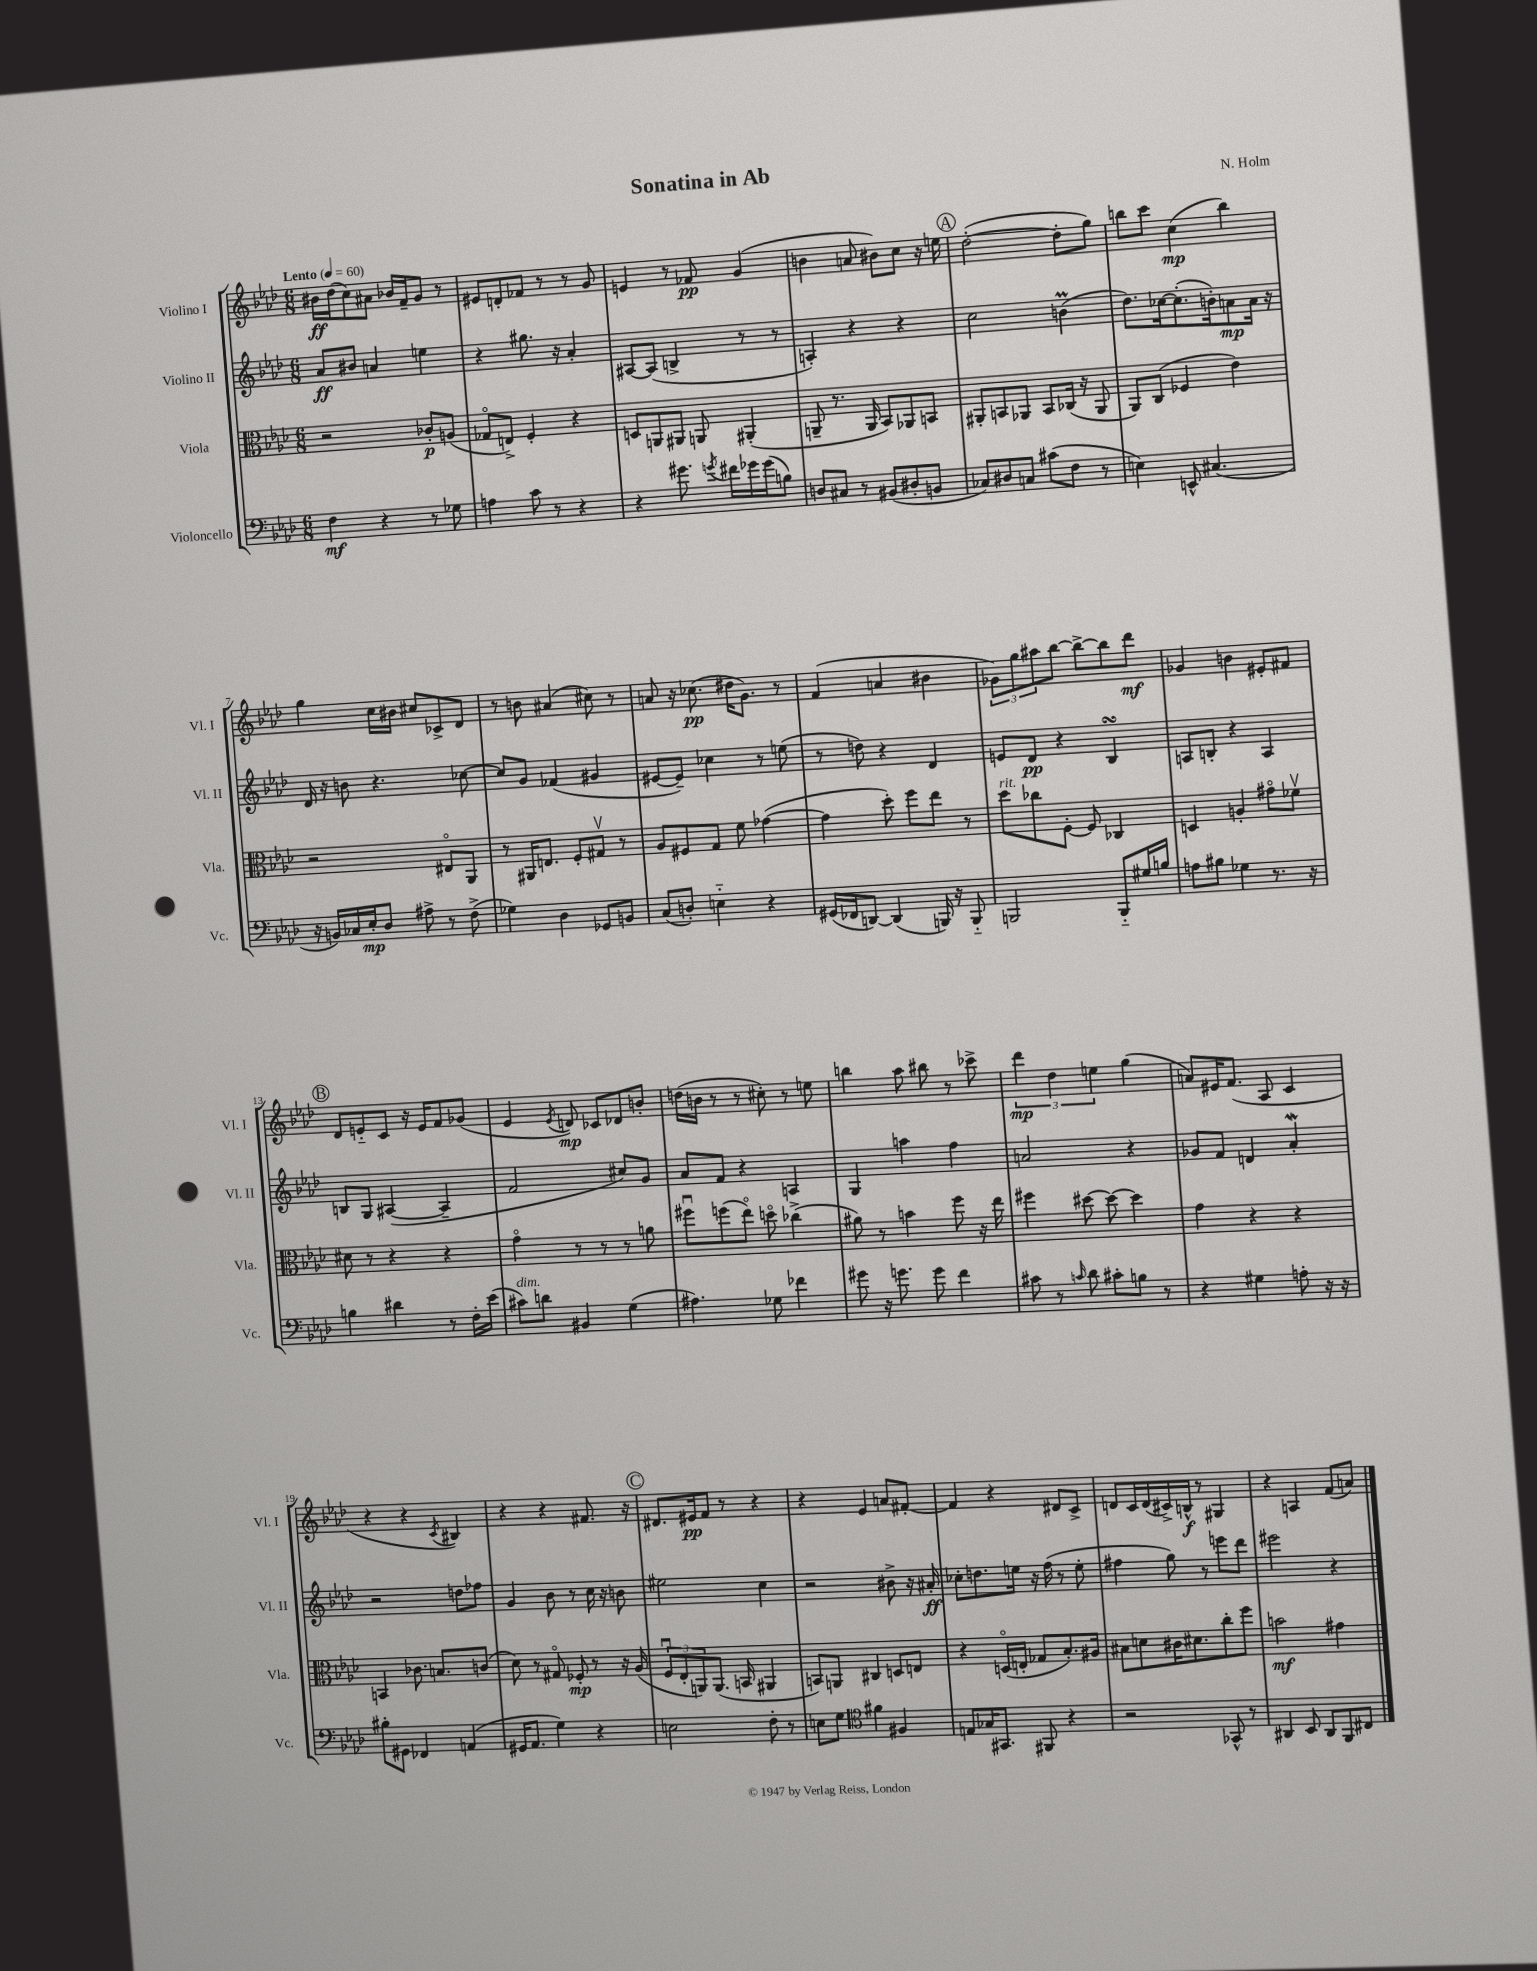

**kern	**kern	**kern	**kern
*staff4	*staff3	*staff2	*staff1
*clefF4	*clefC3	*clefG2	*clefG2
*k[b-e-a-d-]	*k[b-e-a-d-]	*k[b-e-a-d-]	*k[b-e-a-d-]
*M6/8	*M6/8	*M6/8	*M6/8
*MM60	*MM60	*MM60	*MM60
4F	2r	8a-	16b#
.	.	.	(16dd-
.	.	8b#	8cc)
4r	.	4a	8a#
.	.	.	16b-
.	.	.	16f~
8r	8c-'	4ee	8g
8G-	(8A	.	8r
=	=	=	=
4A	8G-o	4r	8e#
.	8E^)	.	8d'
8c	4F'	8.gg#	8f-
8r	.	.	8r
.	.	16r	.
4r	4r	4a-'	8r
.	.	.	8g
=	=	=	=
4r	8D	[8A#	4e
.	8AA	(8A#]	.
8.g#	8AA#	4B^	8r
.	8AA	.	8f-
8qg	.	.	.
16f#	.	.	.
16g-	(4AA#'	8r	(4g
(16g-	.	.	.
8B)	.	8r	.
=	=	=	=
8D	8AA~	4A')	4b
8C#	8.r	.	.
8r	.	4r	8a
.	16AA	.	.
(8BB#	8BB-)	.	8b#)
8D#'	8AA-	4r	8cc
8BB	8BB	.	16r
.	.	.	16ee
=	=	=	=
8C-)	8AA#'	2cc	([2dd-'
8D#	8BB	.	.
8C	8AA-	.	.
(8c#	8BB	.	.
8F	(16C-	(4b	8dd-']
.	16r	.	.
8r	8AA-	.	8gg)
=	=	=	=
4E)	8AA-)	8.dd-)	8bb
.	(8C	.	8ccc
.	.	[16cc-	.
8EE^^	4F-	(8.cc-']	(4cc
(4.C#	.	.	.
.	.	16b')	.
.	4e-)	8a	4bb)
.	.	16a	.
.	.	16r	.
=	=	=	=
16r	2r	16d-	4gg
16BB)	.	16r	.
16C-	.	8b	.
16E-'	.	.	.
8D-	.	4.r	16cc
.	.	.	16b#
8A#^	.	.	8cc#
8r	8E#o	.	8c-^
(8F^	8AA-	[8cc-	8d-
=	=	=	=
4G-)	8r	8cc-]	8r
.	16AA#	8g	8b
.	8.E	.	.
4D-	.	(4f-	(4a#
.	8F'	.	.
8GG-	8G#v	4g#	8cc#)
8BB	8r	.	8r
=	=	=	=
(8C	8A-	[8e#	8a
8D')	8F#	8e#~])	16r
.	.	.	(8.cc-
4E'~	8G	4cc-	.
.	8f	.	16dd#
.	.	.	8.g)
4r	([4g-	8r	.
.	.	(8ee	8r
=	=	=	=
(16GG#	4g-]	8r	(4f
16FF-	.	.	.
[8DD)	.	8dd)	.
(4DD]	8dd-')	4r	4a
.	8ff	.	.
16BBB)	8ee-	4d-	4b#
16r	.	.	.
8BBB'~	8r	.	.
=	=	=	=
2BBB	8dd-	8e	12g-)
.	.	.	12gg
.	8cc-	8d-	.
.	.	.	12aa#
.	[8F'	4r	[8bb-
.	8F]	.	8bb-^_
8BBB'~	4C-	4B-	8bb-]
16G#	.	.	8ddd-
16B	.	.	.
=	=	=	=
8A	4D	8A	4g-
8B#	.	8B'	.
4G-	4A'	4r	4b
8.r	8g#o	4A	8e#'
.	8f-v	.	8f#
16r	.	.	.
=	=	=	=
4B	8d#	8B	8d-
.	8r	8G	8e'~
4d#	4r	([4A#	8c
.	.	.	16r
.	.	.	16e
8r	4r	4A#~]	8f
16F'	.	.	(8g-
(16e-	.	.	.
=	=	=	=
8c#)	4go	2f	4e-
8d	.	.	.
.	.	.	8qe-
4BB#	8r	.	8d)
.	8r	.	8c-
(4G	8r	8cc#)	8d-
.	8a	8g	8b'
=	=	=	=
4.A#)	8ff#u	8a-	(16dd
.	.	.	16b
.	(8ff	8f	8r
.	8ee-o)	4r	8r
8G-	8ddo	.	8cc#')
4f-	(4cc-^	4A	8r
.	.	.	8ee
=	=	=	=
8g#	8a#)	4G	4bb
16r	8r	.	.
8.g	.	.	.
.	4b	4aa	8aa-
8g	.	.	8bb#
4f	8ff	4ff	8r
.	16r	.	8ccc-^
.	16ee-	.	.
=	=	=	=
8c#	4ff#	2a	6ddd-
8r	.	.	.
.	.	.	6dd-
16qqc	.	.	.
8d-	[8dd#	.	.
.	.	.	6ee
8c#'	8dd#_	.	.
8B	4dd#]	4r	(4gg
8r	.	.	.
=	=	=	=
4r	4g	8g-	8a)
.	.	8f	16e#
.	.	.	(8.f
4G#	4r	4d	.
.	.	.	8A-
8A'	4r	4a-'	4c
16r	.	.	.
16r	.	.	.
=	=	=	=
8B#'	4BB	2r	4r
8GG#	.	.	.
4FF-	8.c-	.	4r
.	8.B	.	.
.	.	.	8qc
(4AA	.	8dd	4B#)
.	(8c	8ff-	.
=	=	=	=
16GG#	8d-)	4g	4r
8.AA-	.	.	.
.	8r	.	.
4G)	8G#o	8b-	4r
.	8F-'	8r	.
4r	8r	16cc	8.f#
.	.	16r	.
.	16r	8b	.
.	(16A-	.	16r
=	=	=	=
2E	12Fu	2ee#	8.d#
.	12E-'	.	.
.	12AA)	.	.
.	.	.	16e#
.	(8.AA	.	8f
.	.	.	8r
.	16BB	.	.
8F'	4AA#	4cc	4r
8r	.	.	.
=	=	=	=
8E	8BB)	2r	4r
8G	8AA	.	.
*clefC4	*	*	*
4f#	4C#	.	4e-
4F#	8D	8b#^	8a
.	8E	16r	[8f#'
.	.	16a#'	.
=	=	=	=
8E	4r	8cc-'	4f#]
16G-	.	8.dd	.
8.GG#	.	.	.
.	(16Do	.	4r
.	16E'	16ee	.
8FF#	8G-	16r	.
.	.	(16ff	.
4r	8.B-')	8r	8d#
.	.	8ee'	8c^
.	16A#	.	.
=	=	=	=
2r	8B#	4ff#	8d
.	8d	.	16c
.	.	.	(16d
.	16c#	8gg)	16c#^)
.	8.d#	.	16B^^
.	.	8r	8r
8GG-^^	8cc'	8eee	4G#
8r	8ff	8ddd-	.
=	=	=	=
4AA#	2b	2eee#	4r
8BB-	.	.	4A
8AA#	.	.	.
8FF	4g#	4r	(8f
8C#	.	.	8a)
==	==	==	==
*-	*-	*-	*-
